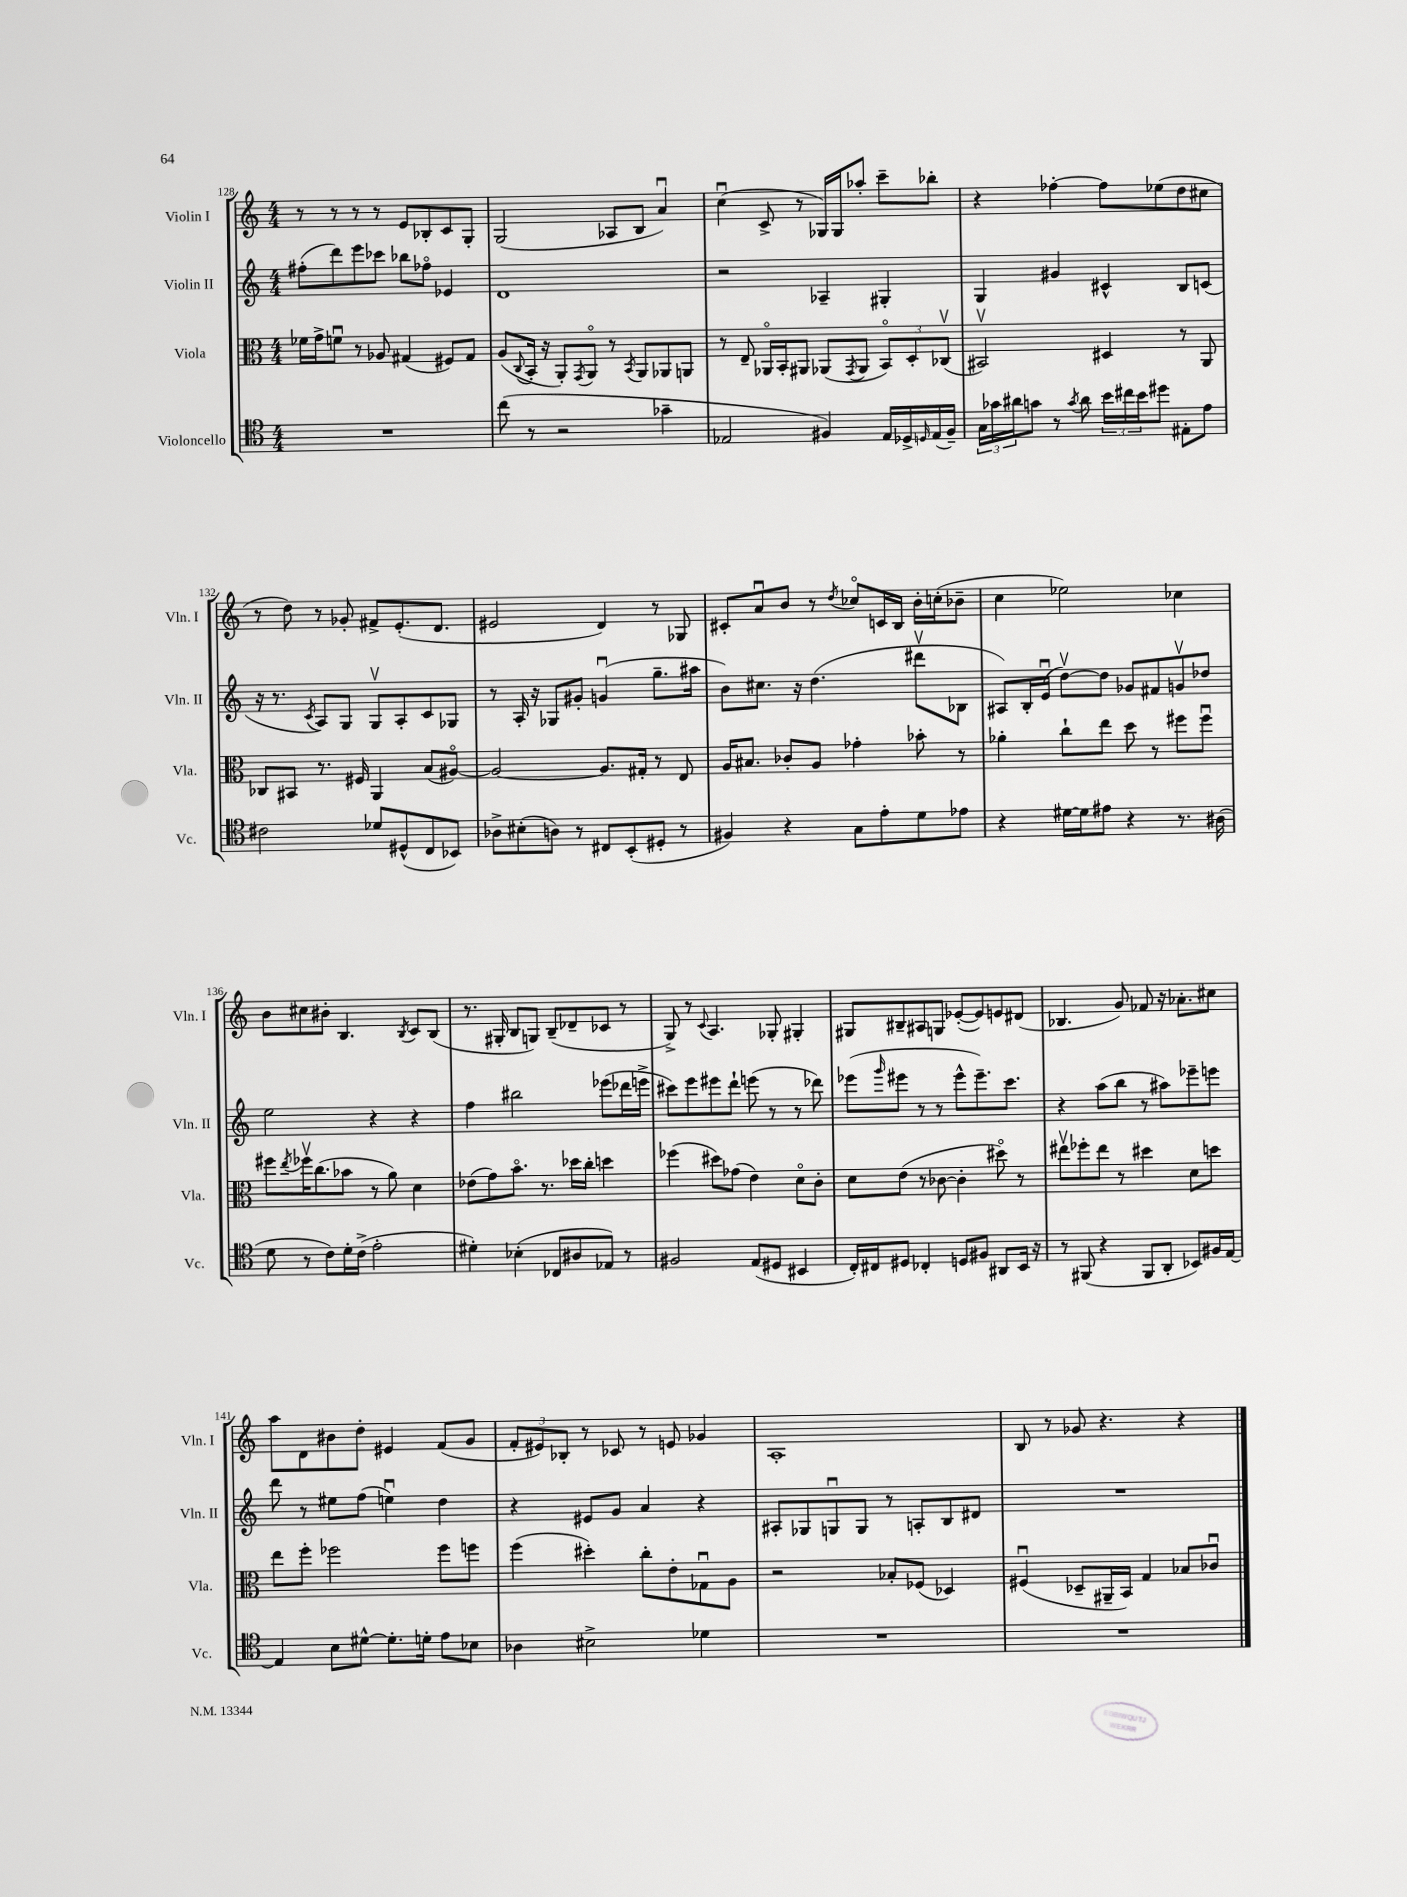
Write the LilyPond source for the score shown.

<<
\new StaffGroup <<
\new Staff = "s0" \with { instrumentName = "Violin I" shortInstrumentName = "Vln. I" } {
    \clef treble \key c \major \numericTimeSignature \time 4/4
    r8 r8 r8 r8 e'8 bes8-. c'8 g8-. |
    g2( aes8 b8 a'4\downbow) |
    c''4\downbow( c'8-> r8 ges16) ges16 aes''8-. c'''8-- bes''8-. |
    r4 fes''4~-. fes''8 ees''8( d''8 cis''8 |
    r8 d''8) r8 ges'8-. fis'8-> e'8.-.( d'8. |
    eis'2 d'4) r8 ges8 |
    cis'8-. a'8\downbow b'8 r8 \acciaccatura { d''8 } ces''8\flageolet c'16 b16 b'16-. c''16-.( bes'8-- |
    c''4 ees''2) ces''4 |
    b'8 cis''8 bis'8-. b4. \acciaccatura { b8 } c'8 b8( |
    r8. gis16-. b8 g8) b8--( des'8-- ces'8 r8 |
    g8->) r8 \appoggiatura { c'8 } a4. ges8-. gis4-. |
    gis8 bis8-- ais8 g8 ees'8~-.( ees'8) e'8 dis'8( |
    bes4. g'8) fes'8 r16 aes'8.-. cis''8 |
    a''8 d'8 bis'8 d''8-. eis'4 f'8( g'8 |
    \tuplet 3/2 { f'8-. eis'8) bes8-. } r8 ces'8 r8 e'8 ges'4 |
    a1-. |
    b8 r8 ges'8 r4. r4 \bar "|." |
}
\new Staff = "s1" \with { instrumentName = "Violin II" shortInstrumentName = "Vln. II" } {
    \clef treble \key c \major \numericTimeSignature \time 4/4
    fis''8-.( d'''8) e'''8 ces'''8 bes''8 fes''8\flageolet ees'4 |
    d'1 |
    r2 aes4-- gis4-. |
    g4 gis'4 cis'4-^ b8 c'8( |
    r16 r8. \acciaccatura { c'8 } a8) g8 g8\upbow a8-. c'8 ges8 |
    r8 a16-. r16 ges8 gis'8-. g'4\downbow( g''8.-- ais''16 |
    b'8) cis''8. r16 d''4.( dis'''8\upbow bes8 |
    ais8) b16-. e'16\downbow( d''8~\upbow) d''8 ges'8 fis'8 g'8\upbow des''8 |
    e''2 r4 r4 |
    f''4 bis''2 ees'''8( des'''16 e'''16-> |
    cis'''8) e'''8 eis'''8 d'''8-! e'''8( r8 r8 des'''8) |
    ees'''8( \grace { g'''16 } eis'''8 r8 r8 eis'''8-^ eis'''8.--) c'''8. |
    r4 a''8( b''8 r8 ais''8) ees'''8-- e'''8 |
    d'''8 r8 eis''8 f''8( e''4\downbow) d''4 |
    r4 eis'8 g'8 a'4 r4 |
    ais8-. ges8 g8\downbow g8 r8 a8-. b8 dis'8 |
    R1 \bar "|." |
}
\new Staff = "s2" \with { instrumentName = "Viola" shortInstrumentName = "Vla." } {
    \clef alto \key c \major \numericTimeSignature \time 4/4
    fes'16 g'16-> f'8\downbow r8 aes8 gis4( fis8) gis8 |
    a8( \appoggiatura { c8 } b,16-. r16 a,8-.) \acciaccatura { g,8 } a,8\flageolet r8 \acciaccatura { b,8 } a,8 aes,8 a,8 |
    r8 e8-- aes,16\flageolet b,16-. ais,8 aes,8( \acciaccatura { g,8 } aes,8 \tuplet 3/2 { b,8\flageolet) d8-. ces8\upbow( } |
    bis,2\upbow) dis4 r8 a,8 |
    ces8 bis,8 r8. fis16 a,4 b8( ais8~\flageolet) |
    ais2~ ais8. gis16-. r8 e8 |
    a16 bis8. ces'8-. a8 ges'4-. bes'8-. r8 |
    aes'4-. c''8-! e''8 d''8 r8 fis''8 fis''8\downbow |
    fis''8 \acciaccatura { e''8 } fes''16\upbow c''8.( bes'8 r8 a'8) d'4 |
    ees'8( g'8) b'8.\flageolet r8. des''16 c''16-. d''4 |
    fes''4( dis''8) ges'8( e'4) d'8\flageolet c'8-. |
    d'8 e'8( r8 ces'8~ ces'4-. dis''8\flageolet) r8 |
    eis''8\upbow fes''8-. eis''8 r8 dis''4 d'8 d''8 |
    e''8 f''8-. fes''2 fes''8 f''8 |
    f''4( dis''4-.) c''8-. e'8-. ges8\downbow a8 |
    r2 bes8-. fes8( des4) |
    fis4\downbow( des8-- ais,16-- b,16) g4 bes8 ces'8\downbow \bar "|." |
}
\new Staff = "s3" \with { instrumentName = "Violoncello" shortInstrumentName = "Vc." } {
    \clef tenor \key c \major \numericTimeSignature \time 4/4
    R1 |
    c''8( r8 r2 ges'4-- |
    ees2 fis4) ees16 des16-> \grace { d16 } ees16( fis16--) |
    \tuplet 3/2 { g16 ges'16 ais'16 } g'8 r8 \acciaccatura { g'8 } ais'8 \tuplet 3/2 { b'16 cis''16 b'16 } dis''8 eis8-. e'8 |
    cis'2 des'8 dis8-^( c8 bes,8) |
    aes8-> bis8-.( a8) r8 cis8 b,8-.( dis8-. r8 |
    fis4) r4 g8 e'8-. d'8 ees'8 |
    r4 dis'16~ dis'16 eis'8 r4 r8. ais16( |
    d'8 r8 c'8) d'16-. c'16->( e'2-. |
    dis'4-.) bes4-.( ces8 ais8 ees8) r8 |
    fis2 e8( dis8 bis,4 |
    c16-.) cis16 dis8 ces4-. d8 fis8 ais,8 b,16 r16 |
    r8 fis,8( r4 fis,8 a,8-. bes,8) fis16 e16~ |
    e4 b8 dis'8~-^ dis'8.-. d'16-. e'8 bes8 |
    aes4 bis2-> des'4 |
    R1 |
    R1 \bar "|." |
}
>>
>>
\layout { \context { \Score currentBarNumber = #128 } }
